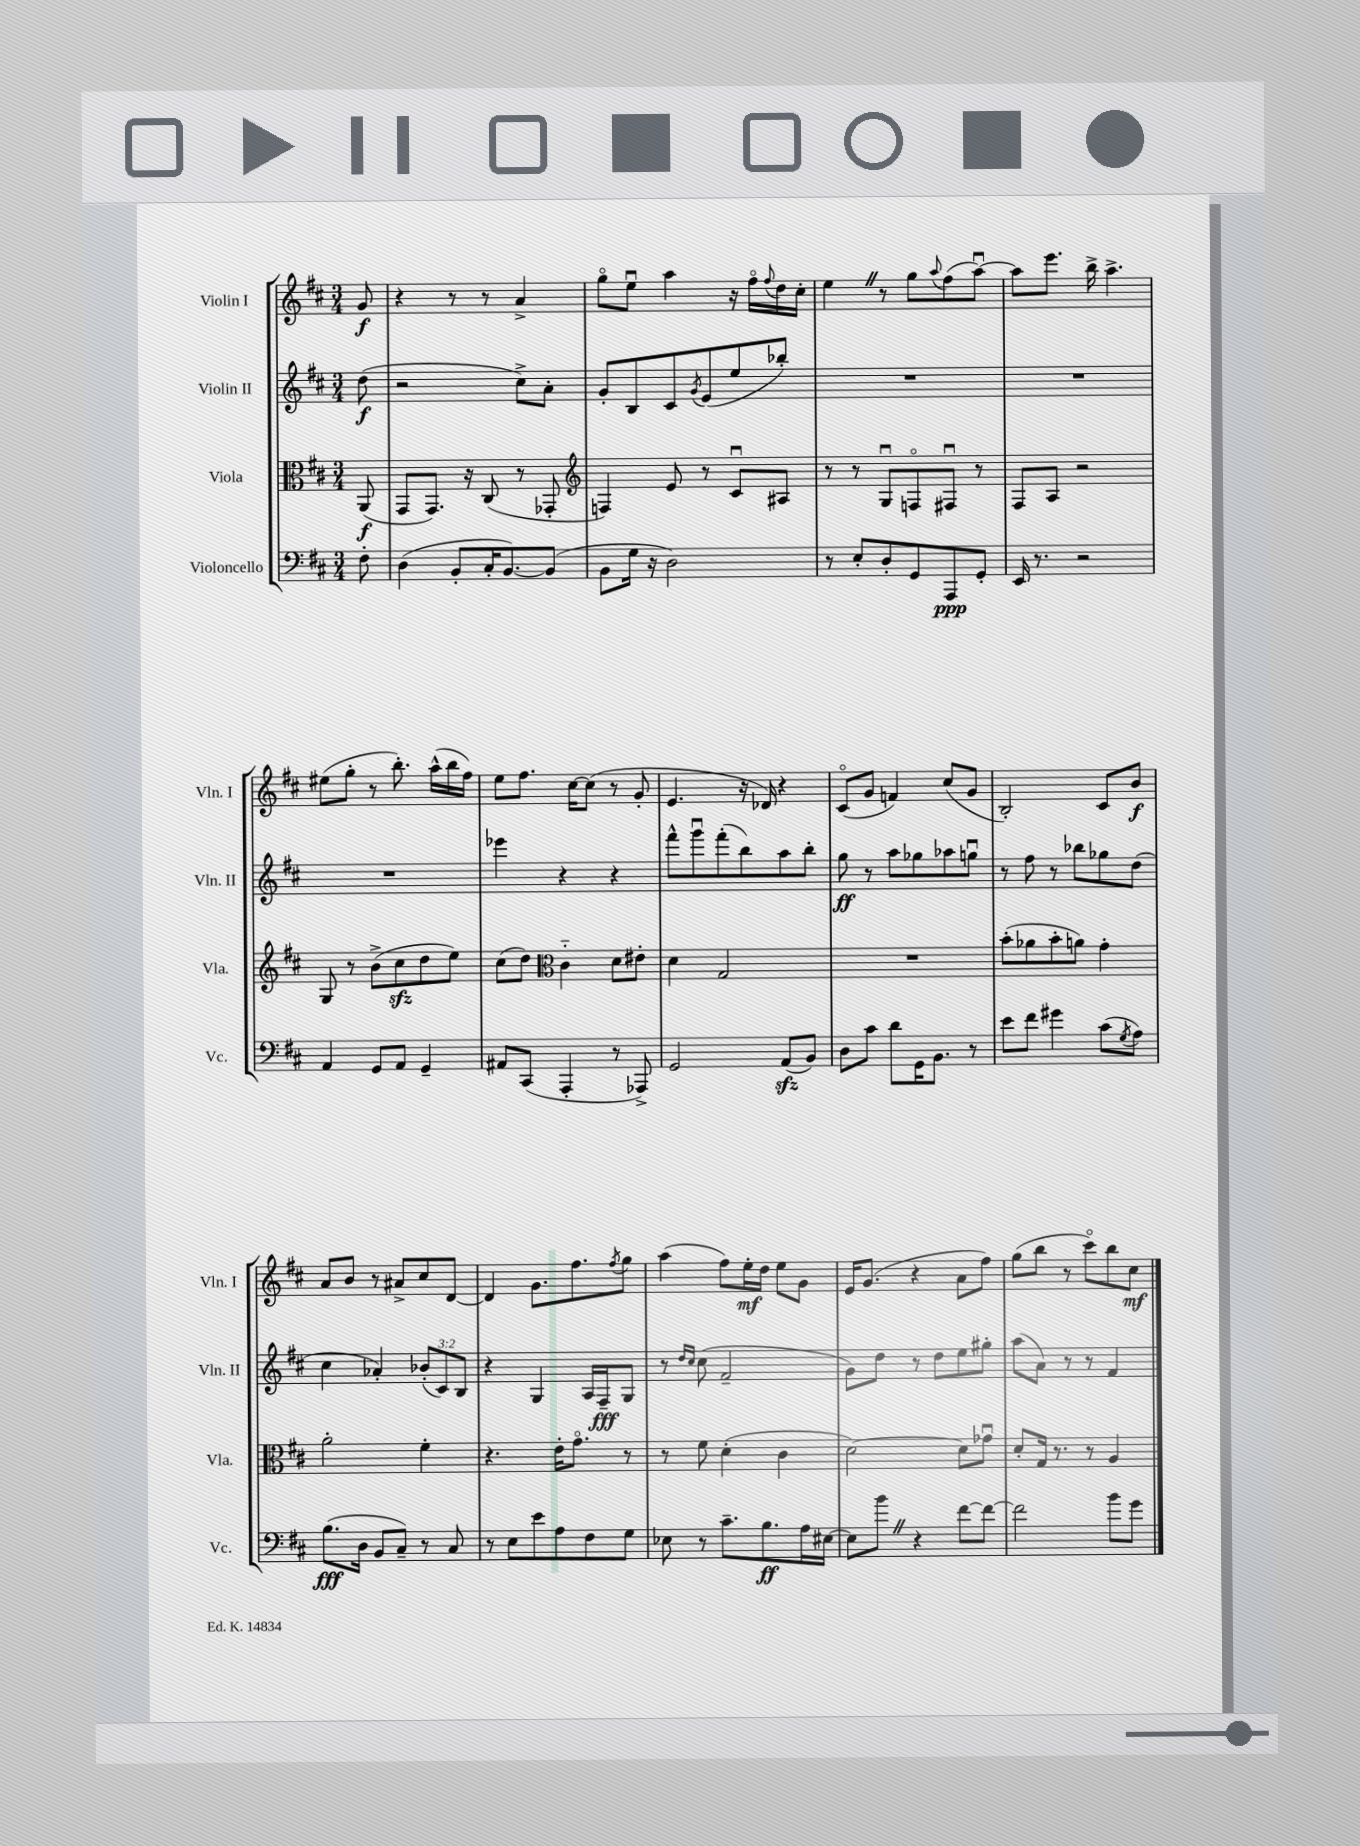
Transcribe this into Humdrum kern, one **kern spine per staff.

**kern	**dynam	**kern	**dynam	**kern	**dynam	**kern	**dynam
*part4	*part4	*part3	*part3	*part2	*part2	*part1	*part1
*staff4	*staff4	*staff3	*staff3	*staff2	*staff2	*staff1	*staff1
*I"Violoncello	*	*I"Viola	*	*I"Violin II	*	*I"Violin I	*
*I'Vc.	*	*I'Vla.	*	*I'Vln. II	*	*I'Vln. I	*
*clefF4	*	*clefC3	*	*clefG2	*	*clefG2	*
*k[f#c#]	*	*k[f#c#]	*	*k[f#c#]	*	*k[f#c#]	*
*M3/4	*	*M3/4	*	*M3/4	*	*M3/4	*
=	=	=	=	=	=	=	=
8F#'\	.	(8AA/	f	(8dd\	f	8g/	f
=1	=1	=1	=1	=1	=1	=1	=1
(4D\	.	8GG/L	.	2r	.	4r	.
.	.	8.GG/J)	.	.	.	.	.
8BB'/L	.	.	.	.	.	8r	.
.	.	16r	.	.	.	.	.
16C#'/K	.	(8C#/	.	.	.	8r	.
[8.BB/)	.	.	.	.	.	.	.
.	.	8r	.	8cc#^\L)	.	4a^/	.
(8BB/J]	.	8GG-X'/	.	8a'\J	.	.	.
=2	=2	=2	=2	=2	=2	=2	=2
*	*	*clefG2	*	*	*	*	*
8BB\L	.	4Fn/)	.	8g'/L	.	8gg\L	.
16G\Jk	.	.	.	8B/	.	8eeu\J	.
16r	.	.	.	.	.	.	.
2D\)	.	8e/	.	8c#/	.	4aa\	.
.	.	.	.	8qg/	.	.	.
.	.	8r	.	(8e/	.	.	.
.	.	8c#u/L	.	8ee/	.	16r	.
.	.	.	.	.	.	16ff#\LL	.
.	.	.	.	.	.	8qqff#/	.
.	.	8A#X/J	.	8bb-X'/J)	.	16dd\	.
.	.	.	.	.	.	16cc#'\JJ	.
=3	=3	=3	=3	=3	=3	=3	=3
8r	.	8r	.	2.r	.	4eeZ\	.
8E'/L	.	8r	.	.	.	.	.
8D'/	.	8Gu/L	.	.	.	8r	.
8GG/	.	8Fn/	.	.	.	8gg\L	.
.	.	.	.	.	.	8qqaa/	.
8AAA/	ppp	8F#Xu/J	.	.	.	(8ff#\	.
8GG'/J	.	8r	.	.	.	[8aau\J)	.
=4	=4	=4	=4	=4	=4	=4	=4
16EE/	.	8F#/L	.	2.r	.	8aa\L]	.
8.r	.	.	.	.	.	.	.
.	.	8A/J	.	.	.	8.eee\J	.
2r	.	2r	.	.	.	.	.
.	.	.	.	.	.	16bb^\	.
.	.	.	.	.	.	4.aa^\	.
!!LO:LB:g=z
=5	=5	=5	=5	=5	=5	=5	=5
4AA/	.	8G/	.	2.r	.	(8ee#X\L	.
.	.	8r	.	.	.	8gg'\J	.
8GG/L	.	(8b^\L	.	.	.	8r	.
8AA/J	.	8cc#zz\	.	.	.	8.bb'\)	.
4GG~/	.	8dd\	.	.	.	.	.
.	.	.	.	.	.	(16aa^^\LL	.
.	.	8ee\J)	.	.	.	16bb\	.
.	.	.	.	.	.	16ff#\JJ)	.
=6	=6	=6	=6	=6	=6	=6	=6
8AA#X/L	.	(8cc#\L	.	4eee-X\	.	8ee\L	.
(8CC#/J	.	8dd\J)	.	.	.	8.ff#\J	.
*	*	*clefC3	*	*	*	*	*
4AAA'/	.	4c#\	.	4r	.	.	.
.	.	.	.	.	.	[16cc#\KL	.
.	.	.	.	.	.	(8cc#\J]	.
8r	.	8d\L	.	4r	.	8r	.
8AAA-X^/)	.	8e#X'\J	.	.	.	8g'/	.
=7	=7	=7	=7	=7	=7	=7	=7
2GG/	.	4d\	.	8fff#^^\L	.	4.e/	.
.	.	.	.	8gggu\	.	.	.
.	.	2G/	.	(8fff#'\	.	.	.
.	.	.	.	8bb\)	.	16r	.
.	.	.	.	.	.	16d-X/)	.
(8AAzz/L	.	.	.	8aa\	.	4r	.
8BB/J)	.	.	.	8bb'\J	.	.	.
=8	=8	=8	=8	=8	=8	=8	=8
8D\L	.	2.r	.	8gg\	ff	(8c#/L	.
8c#\J	.	.	.	8r	.	8g/J	.
8d\L	.	.	.	8aa\L	.	4fn/)	.
16GG\K	.	.	.	8gg-X\	.	.	.
8.BB\J	.	.	.	.	.	.	.
.	.	.	.	8aa-X\	.	(8cc#/L	.
8r	.	.	.	8ggnu\J	.	8g/J	.
=9	=9	=9	=9	=9	=9	=9	=9
8e\L	.	(8b'\L	.	8r	.	2B'/)	.
8f#\J	.	8a-X\	.	8ff#\	.	.	.
4g#X\	.	8b'\	.	8r	.	.	.
.	.	8an\J)	.	8bb-X\L	.	.	.
(8c#\L	.	4g'\	.	8gg-X\	.	8c#/L	.
8qG/	.	.	.	.	.	.	.
8A\J)	.	.	.	(8dd\J	.	8b/J	f
!!LO:LB:g=z
=10	=10	=10	=10	=10	=10	=10	=10
(8.B\L	fff	2a'\	.	4cc#\	.	8a/L	.
.	.	.	.	.	.	8b/J	.
16D\Jk	.	.	.	.	.	.	.
8BB/L	.	.	.	4a-X'/)	.	8r	.
8C#~/J)	.	.	.	.	.	8a#X^/L	.
8r	.	4f#'\	.	(12b-X'/L	.	8cc#/	.
.	.	.	.	12c#/)	.	.	.
8C#/	.	.	.	.	.	[8d/J	.
.	.	.	.	12B/J	.	.	.
=11	=11	=11	=11	=11	=11	=11	=11
8r	.	4.r	.	4r	.	4d/]	.
8E\L	.	.	.	.	.	.	.
8e\	.	.	.	4G/	.	8.g\L	.
8A\	.	16e'\KL	.	.	.	.	.
.	.	8.g\J	.	.	.	8.ff#\	.
8F#\	.	.	.	16A/LL	.	.	.
.	.	.	.	16F#~/J	fff	.	.
.	.	.	.	.	.	8qff#/	.
8G\J	.	8r	.	8G/J	.	8gg\J	.
=12	=12	=12	=12	=12	=12	=12	=12
8E-X\	.	8r	.	8r	.	(4aa\	.
.	.	.	.	16qqdd/LL	.	.	.
.	.	.	.	16qqcc#/JJ	.	.	.
8r	.	8f#\	.	(8cc#\	.	.	.
8.c#~\L	.	(4d'\	.	2f#~/	.	8ff#\L)	.
.	.	.	.	.	.	16ee'\L	mf
8.B\	ff	.	.	.	.	16dd\JJ	.
.	.	4c#\	.	.	.	8ee\L	.
16A\L	.	.	.	.	.	8g\J	.
[16E#X\JJ	.	.	.	.	.	.	.
=13	=13	=13	=13	=13	=13	=13	=13
8E#\L]	.	[2d\)	.	8g\L)	.	16e/KL	.
.	.	.	.	.	.	(8.g/J	.
8bZ\J	.	.	.	8dd\J	.	.	.
4r	.	.	.	8r	.	4r	.
.	.	.	.	8dd\L	.	.	.
[8f#\L	.	8d\L]	.	8ee\	.	8a\L	.
8f#\J_	.	8g-Xu\J	.	8gg#X'\J	.	8ff#\J)	.
=14	=14	=14	=14	=14	=14	=14	=14
2f#\]	.	8d'/L	.	(8aa\L	.	(8gg\L	.
.	.	16G/Jk	.	8a\J)	.	8bb\J	.
.	.	8.r	.	.	.	.	.
.	.	.	.	8r	.	8r	.
.	.	8r	.	8r	.	8ccc#\L)	.
8b\L	.	4A/	.	4f#/	.	8bb\	.
8g\J	.	.	.	.	.	8cc#\J	mf
==	==	==	==	==	==	==	==
*-	*-	*-	*-	*-	*-	*-	*-
